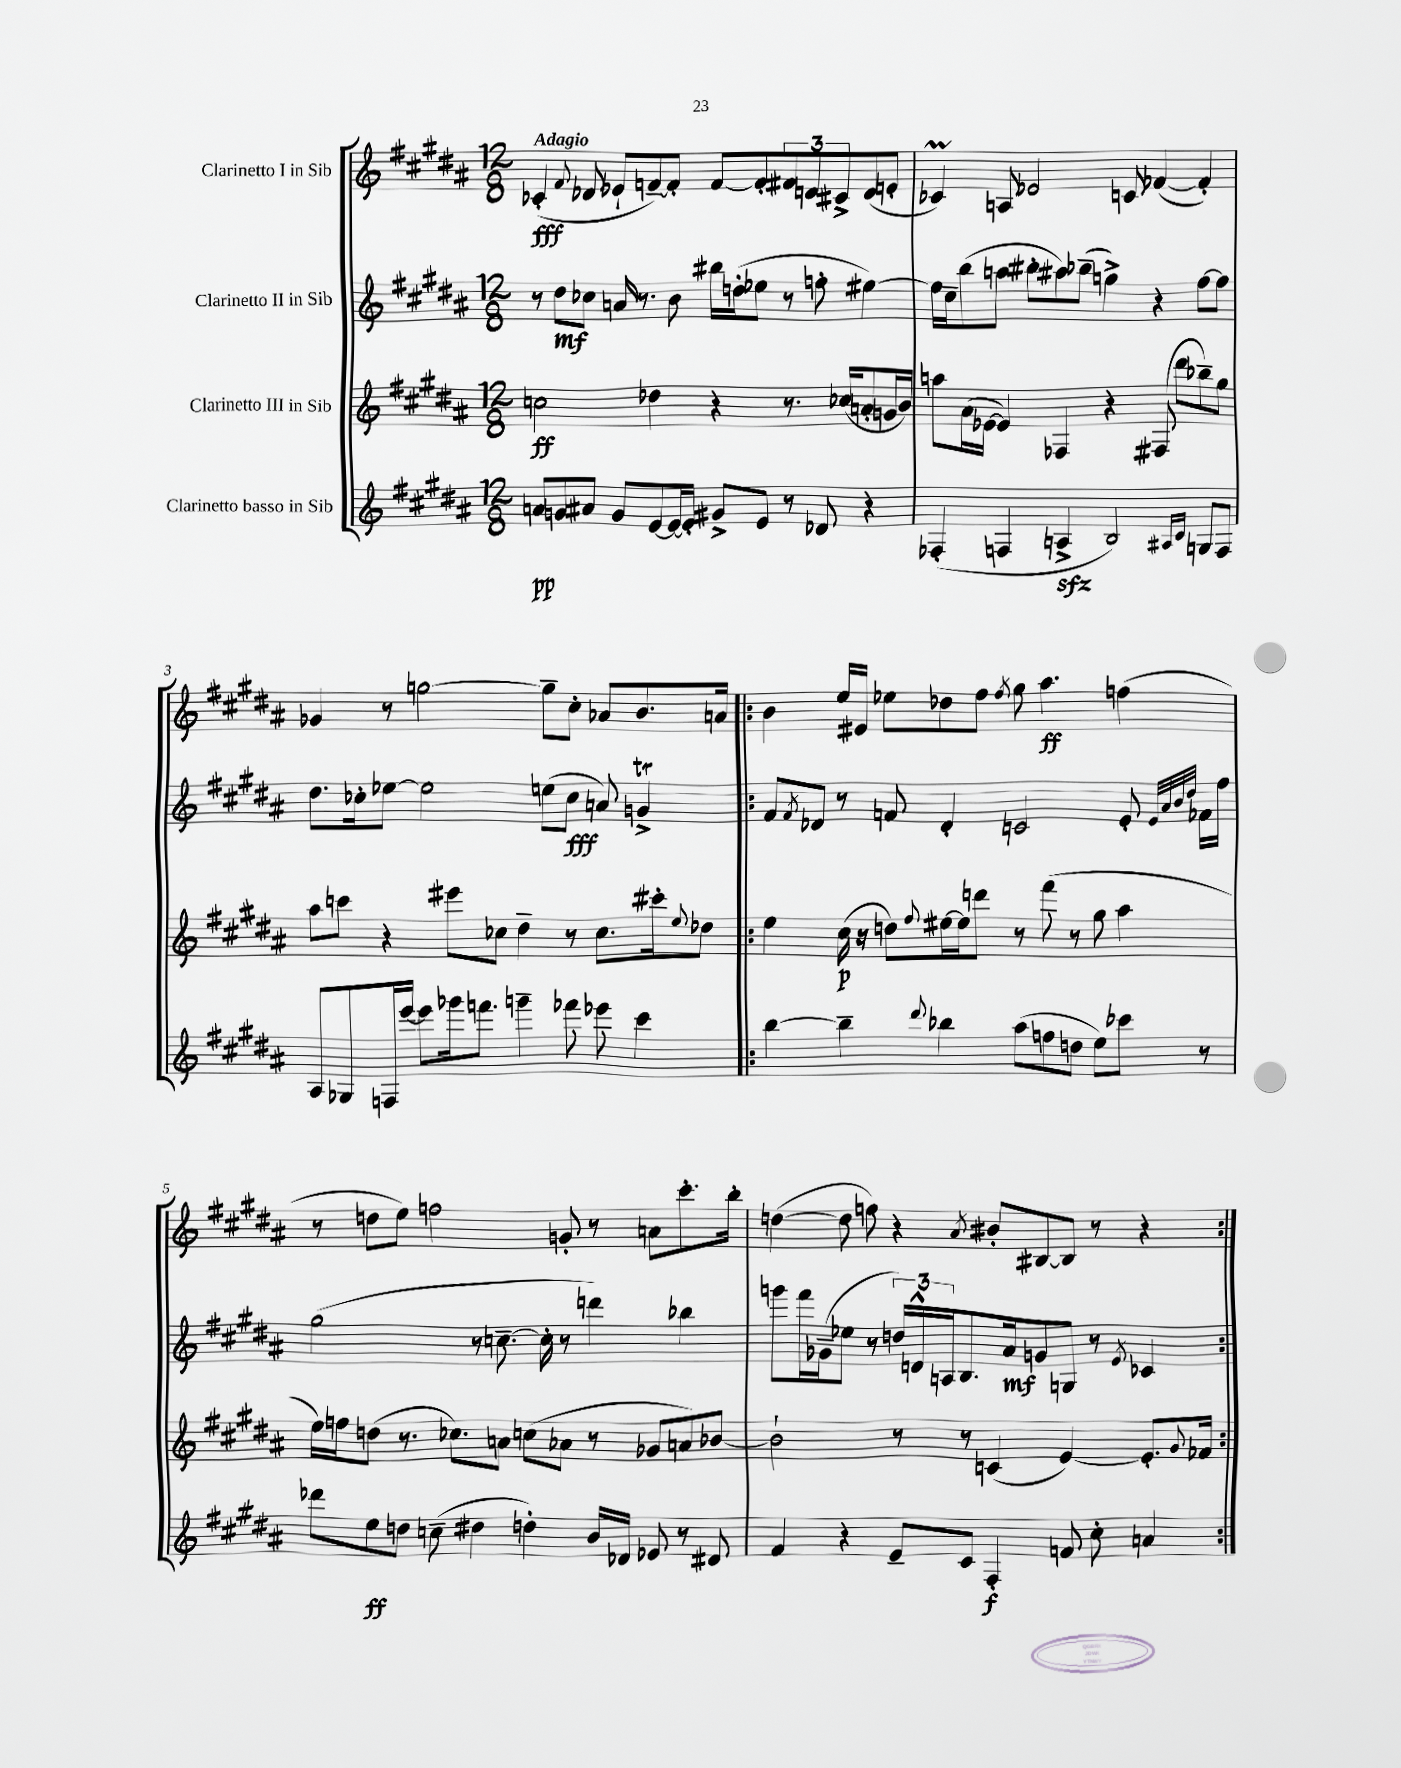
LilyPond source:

<<
\new StaffGroup <<
\new Staff = "s0" \with { instrumentName = "Clarinetto I in Sib" } {
    \clef treble \key b \major \numericTimeSignature \time 12/8 \tempo "Adagio"
    ces'4-.\fff( \appoggiatura { fis'8 } des'8 ees'8-! f'8~--) f'8-. f'8~ f'8-. \tuplet 3/2 { fis'8 d'8 cis'8-> } d'8( e'8-. |
    ces'4\prall) a8 ees'2 c'8 fes'4~( fes'4-.) |
    ges'4 r8 g''2~ g''8-- cis''8-. aes'8 b'8. a'16 |
    \repeat volta 2 { b'4 e''16 eis'16 ees''8 des''8 fis''8 \acciaccatura { fis''8 } gis''8 ais''4.\ff f''4( |
    r8 d''8 e''8) f''2 g'8-. r8 a'8 cis'''8.-. b''16-. |
    d''4~( d''8 f''8) r4 \acciaccatura { ais'8 } bis'8-. bis8~ bis8 r8 r4 | }
}
\new Staff = "s1" \with { instrumentName = "Clarinetto II in Sib" } {
    \clef treble \key b \major \numericTimeSignature \time 12/8
    r8 dis''8\mf ces''8 a'16 r8. b'8 bis''16 d''16-.( ees''8 r8 f''8-. eis''4~) |
    eis''16 cis''16-- b''8( a''8 bis''8-. ais''8) bes''8--( g''4->) r4 fis''8~ fis''8 |
    dis''8. ces''16-. ees''8~ ees''2 e''8( ces''8\fff a'8) g'4->\trill |
    \repeat volta 2 { fis'8 \acciaccatura { fis'8 } des'8 r8 f'8 des'4-. c'2 e'8-. \grace { e'32 ais'32 b'32 dis''32 } fes'16 fis''16 |
    gis''2( r8 c''8.~-- c''16-. r8 d'''4) bes''4 |
    g'''8 fis'''16 ges'16--( ees''8 r8 \tuplet 3/2 { d''16) d'16-^ a16 } b8. ais'16\mf g'8 g8 r8 \acciaccatura { e'8 } ces'4 | }
}
\new Staff = "s2" \with { instrumentName = "Clarinetto III in Sib" } {
    \clef treble \key b \major \numericTimeSignature \time 12/8
    c''2\ff des''4 r4 r8. ces''16( a'8-. g'16 b'16) |
    a''8 ais'16( ees'16~ ees'4) fes4 r4 fis8( dis'''8 bes''8--) gis''8 |
    ais''8 c'''8 r4 eis'''8 ces''8 dis''4-- r8 ces''8. cis'''16-. \appoggiatura { e''8 } des''8 |
    \repeat volta 2 { e''4 cis''16\p( r16 d''8) \appoggiatura { fis''8 } eis''16~ eis''16 d'''8 r8 fis'''8( r8 gis''8 ais''4 |
    e''16) f''16 d''8( r8. ces''8.) a'8 c''8( aes'8 r8 ges'8 a'8) bes'8~ |
    bes'2-! r8 r8 c'4( e'4~) e'8.-. \appoggiatura { gis'8 } fes'16 | }
}
\new Staff = "s3" \with { instrumentName = "Clarinetto basso in Sib" } {
    \clef treble \key b \major \numericTimeSignature \time 12/8
    a'8\pp g'8 ais'8 g'8 e'8~ e'16~ e'16-. gis'8-> e'8 r8 des'8 r4 |
    fes4-.( f4 a4->\sfz b2) \grace { ais16 cis'16 } g8 f8 |
    ais8 ges8 f16 e'''16~ e'''8 ges'''16 f'''8. g'''4-- fes'''8 ees'''8 cis'''4 |
    \repeat volta 2 { b''4~ b''4-- \appoggiatura { dis'''8 } bes''4 ais''8( f''8 d''8 e''8) ces'''8 r8 |
    des'''8 e''8\ff d''8 c''8--( dis''4 d''4-.) b'16 des'16 ees'8 r8 dis'8 |
    fis'4 r4 e'8-- cis'8 fis4-.\f f'8 cis''8-. a'4 | }
}
>>
>>
